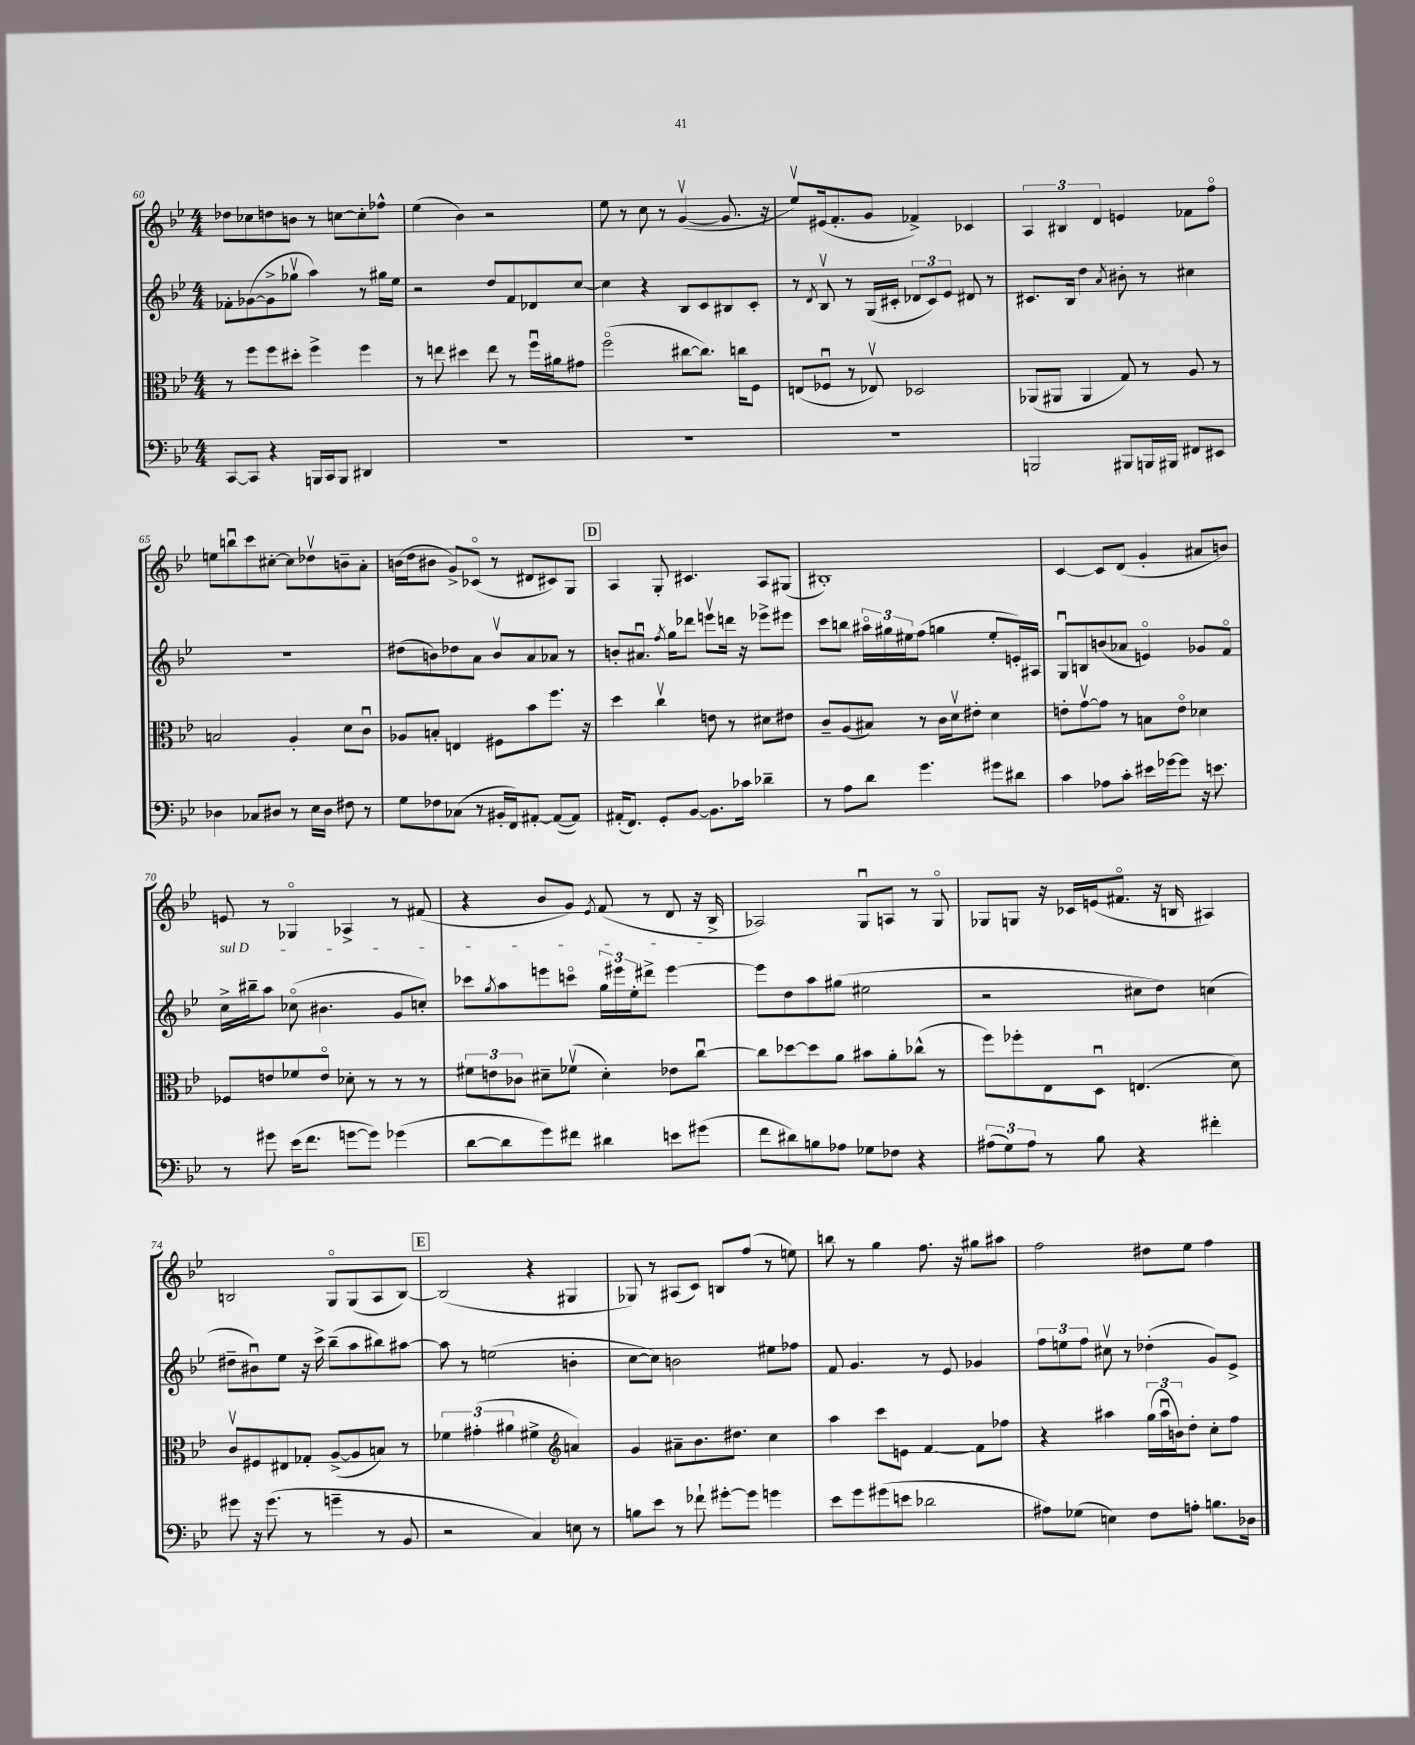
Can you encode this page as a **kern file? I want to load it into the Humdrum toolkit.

**kern	**kern	**kern	**kern
*staff4	*staff3	*staff2	*staff1
*clefF4	*clefC3	*clefG2	*clefG2
*k[b-e-]	*k[b-e-]	*k[b-e-]	*k[b-e-]
*M4/4	*M4/4	*M4/4	*M4/4
[8CC	8r	8f-'	8dd-
8CC]	8ff	([8g-	8cc-
4r	8ff	8g-^]	8dd
.	8dd#'	8gg-v	8b
16BBB	4ff^	4aa)	8r
16CC	.	.	.
8BBB	.	.	[8cc
4DD#	4ff	8r	8cc']
.	.	16gg#	8ff-^^
.	.	16ee-	.
=	=	=	=
1r	8r	2r	(4ee-
.	8ee	.	.
.	4dd#	.	4b-)
.	8ee	8dd	2r
.	8r	8f	.
.	16ffu	8d-	.
.	16a#	.	.
.	8g#	[8cc	.
=	=	=	=
1r	(2ffo	4cc]	8ee-
.	.	.	8r
.	.	4r	8cc
.	.	.	8r
.	[8cc#	8B-	([4gv
.	8.cc#])	8c	.
.	.	8B#	8.g]
.	16cc	.	.
.	8F	8c'	.
.	.	.	16r
=	=	=	=
1r	(8E	8r	8ee-v)
.	.	8qd	.
.	8F-u	8B-v	(16e#
.	.	.	8.f'
.	8r	8r	.
.	8E-v)	(16G	8g
.	.	16c#'	.
.	2D-	12d-	4f-^)
.	.	12c#)	.
.	.	12e-	.
.	.	8d#	4c-
.	.	8r	.
=	=	=	=
2BBB	(8AA-	8.c#	6A
.	8AA#	.	.
.	.	.	6B#
.	.	16B-	.
.	4AA#	4dd	.
.	.	.	6d
.	.	8qa	.
8BBB#	8G)	8b#'	4e
16BBB	8r	8r	.
16BBB#	.	.	.
8FF#	8A	4cc#	8f-
8EE#	8r	.	8ffo
=	=	=	=
4D-	2B	1r	8ee
.	.	.	8bbu
8C-	.	.	8ccc
8D#	.	.	[8cc#'
8r	4A'	.	8cc#]
16E-	.	.	8dd-v
16D#	.	.	.
8F#	8d	.	8b~
8r	8cu	.	8a'
=	=	=	=
8G	8A-	(8dd#	(16b
.	.	.	16dd
8F-	8B'	8b)	8b#
(8C-	4E	8dd-	8g^)
8r	.	8a	(8c-o
16BB#'	8F#	8bv	8r
16FF)	.	.	.
[8AA#'	8b-	8a	8d#
(8AA#_	8.ff	8a-	8c#)
8AA#])	.	8r	8G
.	16r	.	.
=	=	=	=
(16AA#'	4dd	8b'	4A
8.FF)	.	.	.
.	.	8.a#u	.
8GG'	4ccv	.	8G'
.	.	8qff	.
.	.	16gg	.
[8BB-	.	8ddd-	4.c#
8.BB-]	8e	8eeev	.
.	8r	16ddd	.
16c-	.	16r	.
4d-~	8d#	8eee-^	8A
.	8e#	8eee#	(8G#
=	=	=	=
8r	8c~	8ccc	1B#')
8A	(8A	8bb	.
8d	8B#)	24aa#o	.
.	.	24gg#	.
.	.	24ee#	.
4.g	8r	(8ff	.
.	16c	4gg	.
.	16dv	.	.
.	8e#'	.	.
8g#	4d	8ee#'	.
8d#	.	16e')	.
.	.	16A#	.
=	=	=	=
4c	8e'	8Gu	[4c
.	[8gv	8B	.
8A-	8g]	(8b	8c]
8c'	8r	8a-	(8d
16e#	8B	4eo)	4g'
[16g-	.	.	.
8g-]	8eo	.	.
16r	4d-	8g-	8a#
8.e	.	.	.
.	.	8fo	8b)
=	=	=	=
8r	8F-	16cc^	8e
.	.	16bb#~	.
8g#	8e	8aa	8r
(16e-	8f-	(8cc-o	4G-o
8.f	.	.	.
.	8eo	4.b#	.
[8g	8d-'	.	4A-^
8g])	8r	.	.
(4g-	8r	8g	8r
.	8r	8cc')	(8f#
=	=	=	=
[8d	12f#	8ccc-	4r
.	12e	.	.
.	.	8qgg	.
8d]	.	8aa	.
.	12c-	.	.
8g)	8d#~	8eee	8b-
8f#	(8f-v	8ccco	8g)
.	.	.	8qe-
4d#	4d#')	24gg	(8f
.	.	24eee#	.
.	.	24ee-'	.
.	.	8ddd#^	8r
8e	8e-	[4eee#	8d
(8g#	[8ccu	.	16r
.	.	.	16B-^
=	=	=	=
8f	8cc]	8eee#]	2A-)
8d#)	[8dd-	8dd	.
8B	8dd-]	8aa	.
8A-	8a	(8gg#	.
8G-	8b#	2ee#	8Gu
8F-	8a'	.	8A
4r	(8cc-^^	.	8r
.	8r	.	8Go
=	=	=	=
(12A#	8ff)	2r	8G-
12G)	.	.	.
.	8ff-'	.	8G
12A#	.	.	.
8r	8E-	.	16r
.	.	.	16c-
8B-	8Du	.	(16e
.	.	.	8.f#o
4r	(4.E	8cc#	.
.	.	8dd)	16r
.	.	.	16B
4f#'	.	(4cc	4A#)
.	8d)	.	.
=	=	=	=
8g#	8cv	8dd#~	2B
16r	8F#	8b#u)	.
(8.g#	.	.	.
.	8E#	8ee-	.
8r	8G-'	16r	.
.	.	16ccc^	.
4g~	([8A^	(8bb-~	8Go
.	8A]	8aa	(8G
8r	8B)	8bb#)	8A
8BB-	8r	[8aa#	[8B)
=	=	=	=
2r	6f-	8aa#]	(2B]
.	.	8r	.
.	(6g#'	.	.
.	.	(2ee	.
.	6a#	.	.
4C)	4f#^	.	4r
*	*clefG2	*	*
8E	4a)	4b'	4G#
8r	.	.	.
=	=	=	=
8B	4g	[8cc	8G-)
8e-	.	8cc])	8r
8r	8a#~	2b	(8A#
8f-`	8.b-	.	8c)
[8g#'	.	.	8B
.	8.dd#	.	.
8g#]	.	.	(8ff
4g	4cc	8ee#	8r
.	.	8ff-	8ee)
=	=	=	=
8e-	4aa	8f	8bb
8g	.	4.g	8r
(8g#	8ccc	.	4gg
8e	8e	.	.
2d-	[4f	8r	8.ff
.	.	8e-	.
.	.	.	16r
.	8f]	4g-	8gg#
.	8ff-	.	8aa#
=	=	=	=
8A#)	4r	12ff	2ff
.	.	12ee	.
(8G-	.	.	.
.	.	12ff	.
4E)	4aa#	8cc#v	.
.	.	8r	.
8F	(24gg	(4dd-'	8dd#
.	24aa#u	.	.
.	24b)	.	.
8A'	8dd'	.	8ee-
8.B	8cc'	8g)	4ff
.	8ff	8e-^	.
16D-	.	.	.
==	==	==	==
*-	*-	*-	*-
